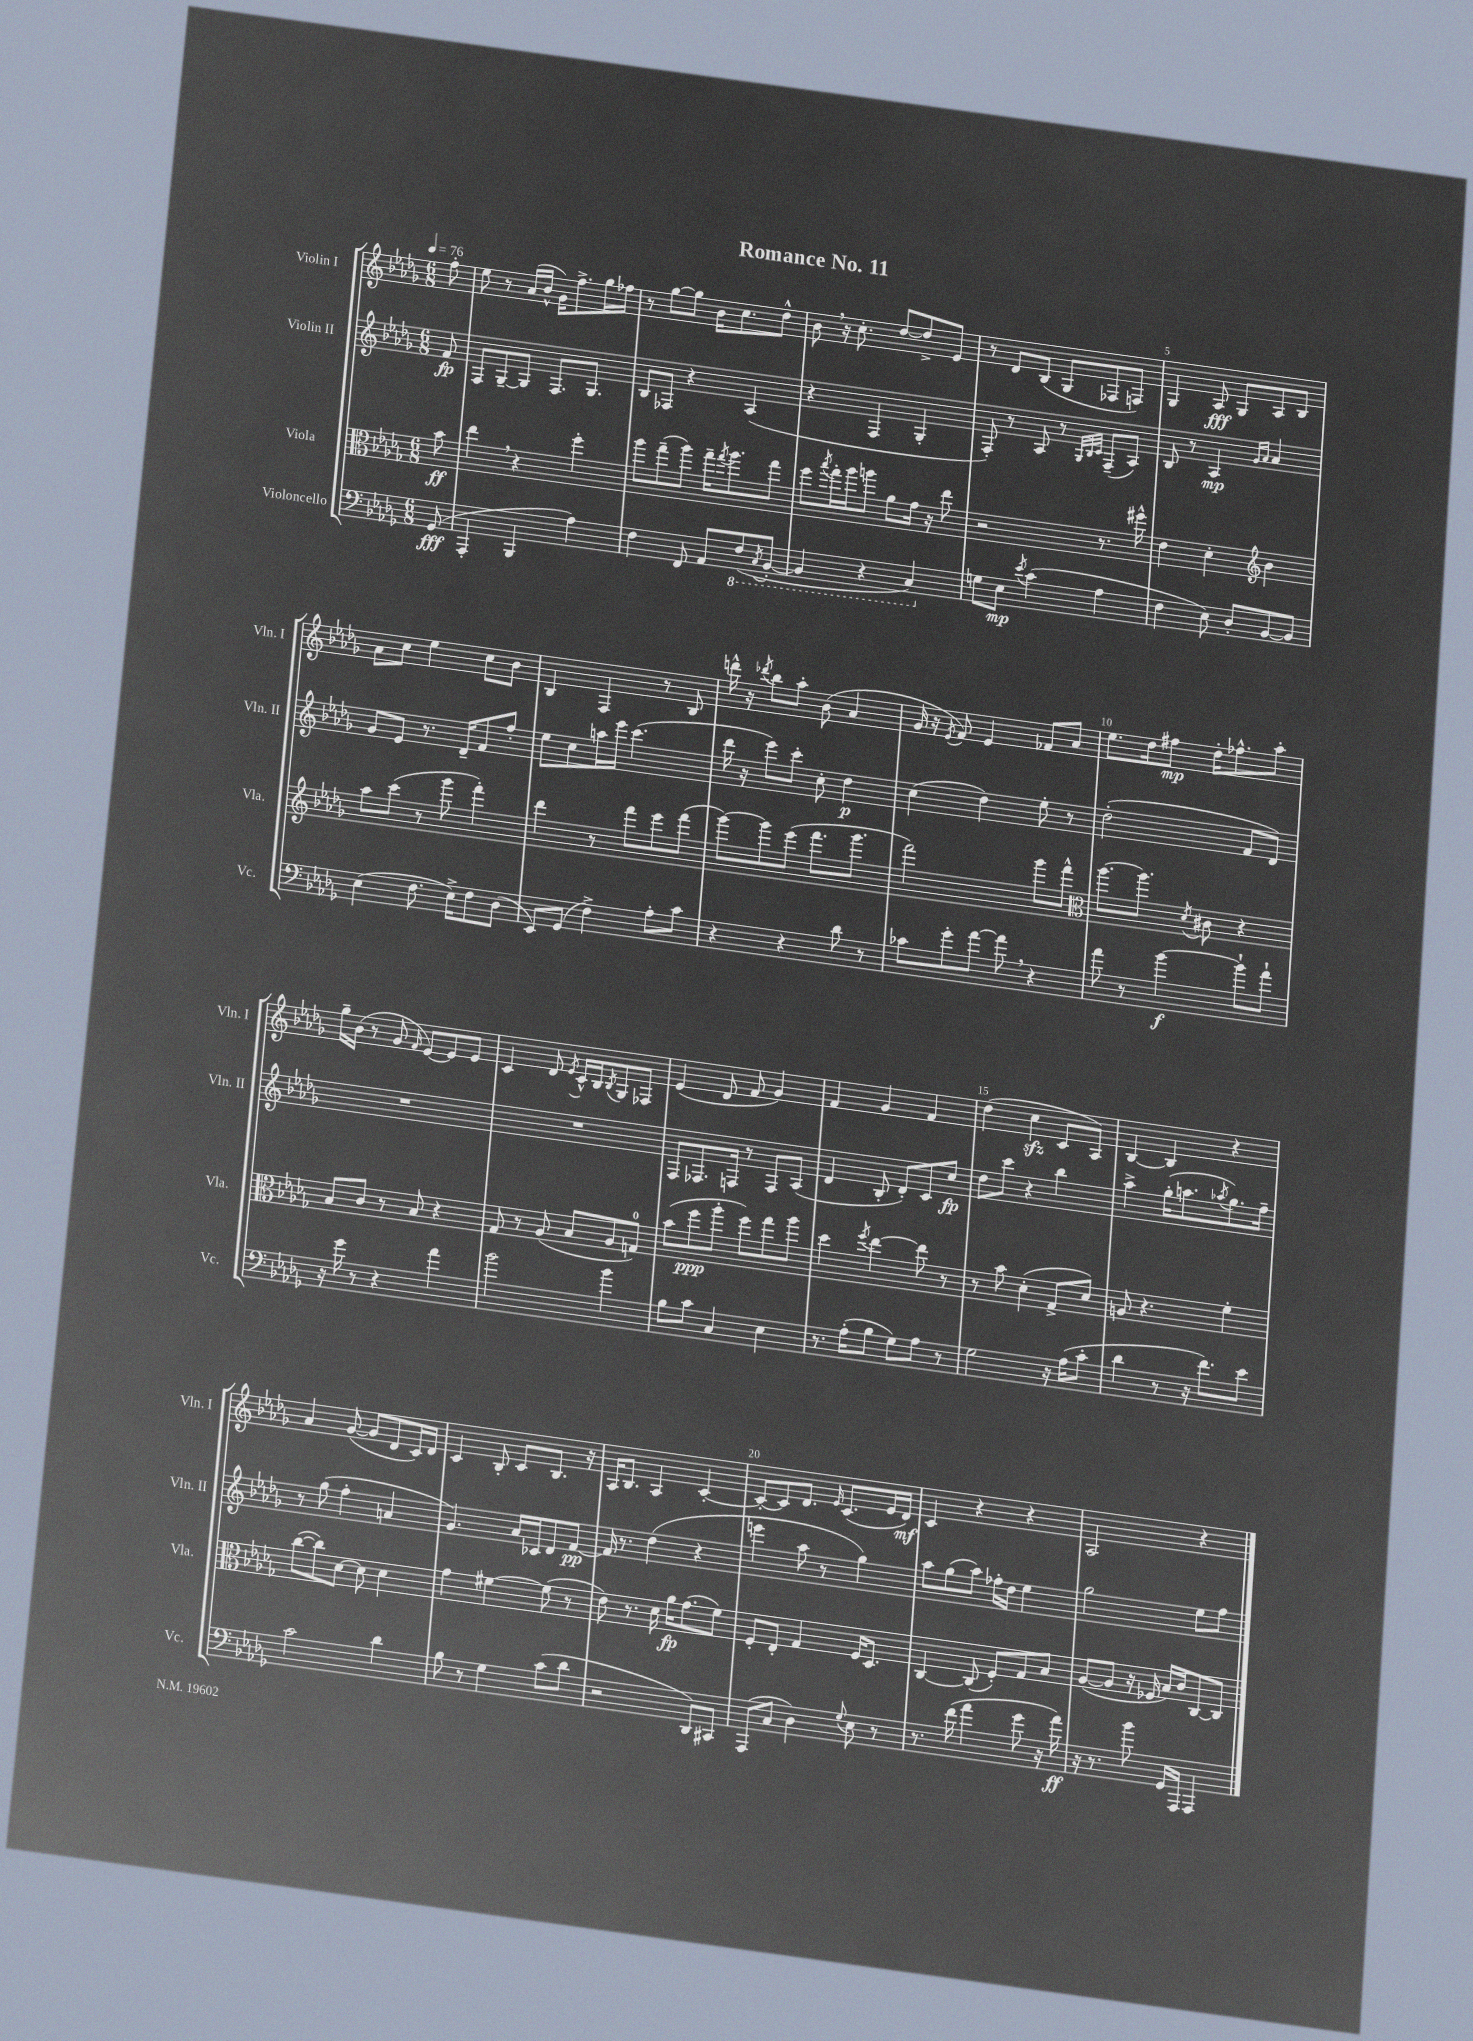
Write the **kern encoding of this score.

**kern	**dynam	**kern	**dynam	**kern	**dynam	**kern	**dynam
*part4	*part4	*part3	*part3	*part2	*part2	*part1	*part1
*staff4	*staff4	*staff3	*staff3	*staff2	*staff2	*staff1	*staff1
*I"Violoncello	*	*I"Viola	*	*I"Violin II	*	*I"Violin I	*
*I'Vc.	*	*I'Vla.	*	*I'Vln. II	*	*I'Vln. I	*
*clefF4	*	*clefC3	*	*clefG2	*	*clefG2	*
*k[b-e-a-d-g-]	*	*k[b-e-a-d-g-]	*	*k[b-e-a-d-g-]	*	*k[b-e-a-d-g-]	*
*M6/8	*	*M6/8	*	*M6/8	*	*M6/8	*
*MM76	*	*MM76	*	*MM76	*	*MM76	*
=	=	=	=	=	=	=	=
(8GG-/	fff	8b-\	ff	8f/	fp	8ff'\	.
=1	=1	=1	=1	=1	=1	=1	=1
4AAA-'/	.	4ee-,\	.	8F/L	.	8ee-\	.
.	.	.	.	[8G-~/	.	8r	.
4BBB-/	.	4r	.	8G-/J]	.	(16a-/LL	.
.	.	.	.	.	.	16b-^^/JJ	.
.	.	.	.	8.F/L	.	16g-\KL)	.
.	.	.	.	.	.	8.ff^\	.
4A-\)	.	4ff'\	.	.	.	.	.
.	.	.	.	8.G-/J	.	.	.
.	.	.	.	.	.	16gg-\L	.
.	.	.	.	.	.	16ff-X\JJ	.
=2	=2	=2	=2	=2	=2	=2	=2
4F\	.	8aa-\L	.	8B-/L	.	8r	.
.	.	(8gg-~\	.	8F-X/J	.	[8gg-\L	.
8FF/	.	8aa-\J)	.	4r	.	8gg-\J]	.
8AA-/L	.	16gg-~\KL	.	.	.	16b-\KL	.
.	.	8qgg-/	.	.	.	.	.
.	.	8.aa-\	.	.	.	8.cc\	.
*8ba	*	*	*	*	*	*	*
(8FF/	.	.	.	(4A-/	.	.	.
8qCC/	.	.	.	.	.	.	.
[8BBB-'/J	.	8gg-\J	.	.	.	8dd-^^\J	.
=3	=3	=3	=3	=3	=3	=3	=3
4BBB-/]	.	8ff\L	.	4r	.	8b-,\	.
.	.	8qbb-/	.	.	.	.	.
.	.	16gg-'\L	.	.	.	16r	.
.	.	16aa-\J	.	.	.	8.cc'\	.
4r	.	8aan\J	.	4F/	.	.	.
.	.	8a-\L	.	.	.	[8dd-/L	.
4CC/)	.	16g-\Jk	.	4G-'/	.	8dd-^/]	.
.	.	16r	.	.	.	.	.
.	.	8ee-\	.	.	.	8e-/J	.
=4	=4	=4	=4	=4	=4	=4	=4
*X8ba	*	*	*	*	*	*	*
8Gn\L	.	2r	.	8F'/)	.	8r	.
8E-\J	mp	.	.	8r	.	8d-/L	.
8qe-/	.	.	.	.	.	.	.
(4c\	.	.	.	8A-/	.	(8B-/J	.
.	.	.	.	8r	.	8G-/L	.
.	.	.	.	32qqG-/LLL	.	.	.
.	.	.	.	32qqB-/	.	.	.
.	.	.	.	32qqc/JJJ	.	.	.
4A-\	.	8.r	.	(8F~/L	.	8F-X/	.
.	.	.	.	8A-/J)	.	8Fn/J)	.
.	.	16ff#X^^\	.	.	.	.	.
=5	=5	=5	=5	=5	=5	=5	=5
4F\	.	4e-\	.	8B-/	.	4G-/	.
.	.	.	.	8r	.	.	.
8E-\)	.	4d-'\	.	4A-/	mp	8A-/	fff
8D-'/L	.	.	.	.	.	8G-/L	.
*	*	*clefG2	*	*	*	*	*
.	.	.	.	16qqg-/LL	.	.	.
.	.	.	.	16qqa-/JJ	.	.	.
[8BB-/	.	4b-\	.	4a-/	.	8A-/	.
8BB-/J]	.	.	.	.	.	8B-/J	.
!!LO:LB:g=z
=6	=6	=6	=6	=6	=6	=6	=6
(4E-\	.	8aa-\L	.	8g-/L	.	8a-\L	.
.	.	(8ccc\J	.	8e-/J	.	8cc\J	.
8.F\	.	8r	.	8.r	.	4ee-\	.
.	.	8ggg-\	.	.	.	.	.
16E-^\KL)	.	.	.	16d-~/KL	.	.	.
8F\	.	4fff'\)	.	8f/	.	8cc\L	.
(8D-\J	.	.	.	8ff'/J	.	8b-\J	.
=7	=7	=7	=7	=7	=7	=7	=7
8EE-/L)	.	4ddd-\	.	8ee-\L	.	4B-/	.
(8GG-/J	.	.	.	8cc\	.	.	.
4F^\)	.	8r	.	16aan\L	.	4F/	.
.	.	.	.	16eee-\JJ	.	.	.
.	.	8fff\L	.	(4.ccc\	.	.	.
8A-'\L	.	8eee-\	.	.	.	8r	.
8c\J	.	(8fff\J	.	.	.	8B-/	.
=8	=8	=8	=8	=8	=8	=8	=8
4r	.	[8ggg-\L)	.	16ddd-\	.	16dddn^^\	.
.	.	.	.	16r	.	16r	.
.	.	.	.	.	.	8qddd-X/	.
.	.	8ggg-\]	.	8eee-\L)	.	8bb-\L	.
4r	.	(8eee-\J	.	8ccc'\J	.	8aa-'\J	.
.	.	8.fff\L	.	8cc'\	.	(8b-\	.
8d-\	.	.	.	4dd-\	p	4a-/	.
.	.	8.ggg-\J	.	.	.	.	.
8r	.	.	.	.	.	.	.
=9	=9	=9	=9	=9	=9	=9	=9
8c-X\L	.	2fff\)	.	(4cc\	.	16g-/	.
.	.	.	.	.	.	16r	.
.	.	.	.	.	.	8qe-/	.
8g-'\	.	.	.	.	.	8f/)	.
[8a-\J	.	.	.	4dd-\)	.	4e-/	.
8a-,\]	.	.	.	.	.	.	.
4r	.	8ggg-\L	.	8ee-'\	.	8f-X/L	.
.	.	8fff^^\J	.	8r	.	8a-/J	.
=10	=10	=10	=10	=10	=10	=10	=10
*	*	*clefC3	*	*	*	*	*
8a-\	.	[8.aa-\L	.	(2dd-'\	.	8.ee-\L	.
8r	.	.	.	.	.	.	.
.	.	8.aa-\J]	.	.	.	16dd-\k	.
[4b-\	f	.	.	.	.	8ff#X\J	mp
.	.	8qd-/	.	.	.	.	.
.	.	8c#X\	.	.	.	16dd-'\KL	.
.	.	.	.	.	.	8.ff-X^^\	.
8b-`\L]	.	4r	.	8f/L	.	.	.
8a-`\J	.	.	.	8d-/J)	.	8aa-'\J	.
!!LO:LB:g=z
=11	=11	=11	=11	=11	=11	=11	=11
16r	.	8B-/L	.	2.r	.	16gg-~\LL	.
16g-\	.	.	.	.	.	(16b-\JJ	.
8r	.	8c/J	.	.	.	8r	.
4r	.	8r	.	.	.	8g-/	.
.	.	.	.	.	.	16qqf/	.
.	.	8B-/	.	.	.	[8e-/L)	.
4a-\	.	4r	.	.	.	8e-/]	.
.	.	.	.	.	.	8e-/J	.
=12	=12	=12	=12	=12	=12	=12	=12
2b-\	.	8G-/	.	2.r	.	4c/	.
.	.	8r	.	.	.	.	.
.	.	(8A-/	.	.	.	8d-/	.
.	.	.	.	.	.	8qe-/	.
.	.	8B-/L	.	.	.	16c^^/LL	.
.	.	.	.	.	.	16B-/J	.
.	.	.	.	.	.	8qB-/	.
4b-\	.	8A-/	.	.	.	8G-/	.
.	.	8Gn/J)	.	.	.	8F-X/J	.
=13	=13	=13	=13	=13	=13	=13	=13
8B-\L	.	(8b-\L	.	8F/L	.	(4e-/	.
8c\J	.	8ff\	ppp	8.F-X/	.	.	.
4C/	.	8aa-'\J	.	.	.	8d-/	.
.	.	.	.	16Fn/Jk	.	.	.
.	.	8ff\L)	.	8r	.	8f/	.
4E-\	.	8gg-\	.	8F/L	.	4g-/)	.
.	.	8aa-\J	.	(8A-/J	.	.	.
=14	=14	=14	=14	=14	=14	=14	=14
8.r	.	4dd-\	.	4d-/	.	4f/	.
(16A-'\KL	.	.	.	.	.	.	.
.	.	8qff/	.	.	.	.	.
8B-\J	.	[4ee-\	.	8B-'/	.	4g-/	.
8G-\L)	.	.	.	8d-'/L)	.	.	.
8A-\J	.	8ee-\]	.	8c/	.	4f/	.
8r	.	8r	.	8cc/J	fp	.	.
=15	=15	=15	=15	=15	=15	=15	=15
2G-\	.	8r	.	8dd-\L	.	(4dd-\	.
.	.	8b-\	.	8ccc\J	.	.	.
.	.	(4d-'\	.	4r	.	4cczz\	.
16r	.	8G-^/L	.	4bb-\	.	8c/L	.
(16A-\KL	.	.	.	.	.	.	.
8c'\J	.	8d-/J)	.	.	.	8A-/J)	.
=16	=16	=16	=16	=16	=16	=16	=16
4d-\	.	8An/	.	4aa-^\	.	[4B-/	.
.	.	4.r	.	.	.	.	.
8r	.	.	.	(16gg-'\KL	.	4B-/]	.
.	.	.	.	8.aan\	.	.	.
16r	.	.	.	.	.	.	.
8.f\L)	.	.	.	.	.	.	.
.	.	.	.	8qaa-X/	.	.	.
.	.	4f'\	.	8.gg-\)	.	4r	.
8e-\J	.	.	.	.	.	.	.
.	.	.	.	16ff~\Jk	.	.	.
!!LO:LB:g=z
=17	=17	=17	=17	=17	=17	=17	=17
2c\	.	([8cc\L	.	8r	.	4a-/	.
.	.	8cc\])	.	(8gg-\	.	.	.
.	.	[8d-\J	.	4ff'\	.	([8g-/	.
.	.	8d-\]	.	.	.	8g-/L]	.
4d-\	.	4d-\	.	4an/	.	8d-/	.
.	.	.	.	.	.	16c/L)	.
.	.	.	.	.	.	16d-/JJ	.
=18	=18	=18	=18	=18	=18	=18	=18
8B-\	.	4g-\	.	4.g-/)	.	4c/	.
8r	.	.	.	.	.	.	.
4G-\	.	[4f#X\	.	.	.	8B-'/	.
.	.	.	.	16a-/LL	.	8c/L	.
.	.	.	.	16c-X/J	.	.	.
(8c\L	.	(8f#\]	.	8d-/	.	8.B-/J	.
8d-\J	.	8r	.	[8f/J	pp	.	.
.	.	.	.	.	.	16r	.
=19	=19	=19	=19	=19	=19	=19	=19
2r	.	8e-\)	.	16f/]	.	16A-/KL	.
.	.	.	.	8.r	.	8.B-/J	.
.	.	8.r	.	.	.	.	.
.	.	.	.	(4dd-\	.	4A-/	.
.	.	16d-\	.	.	.	.	.
.	.	16a-\KL	fp	.	.	.	.
.	.	(8.g-\	.	.	.	.	.
8DD-/L)	.	.	.	4r	.	[4c'/	.
8CC#X/J	.	8f\J)	.	.	.	.	.
=20	=20	=20	=20	=20	=20	=20	=20
(8AAA-/L	.	8F'/L	.	4eeen\	.	8c'/L_	.
8C/J	.	8E-'/J	.	.	.	8c/]	.
4D-\)	.	4G-/	.	8aa-\	.	8.d-/J	.
.	.	.	.	8r	.	.	.
.	.	.	.	.	.	16qqe-/	.
.	.	.	.	.	.	(8.c/L	.
8qqG-/	.	.	.	.	.	.	.
8E-\	.	16F/KL	.	4gg-\)	.	.	.
.	.	8.D-/J	.	.	.	.	.
8r	.	.	.	.	.	16e-/L	.
.	.	.	.	.	.	16d-/JJ)	mf
=21	=21	=21	=21	=21	=21	=21	=21
8.r	.	[4C/	.	8aa-\L	.	4c/	.
.	.	.	.	(8gg-\	.	.	.
(16f\	.	.	.	.	.	.	.
4a-\	.	(8C/]	.	8aa-\J)	.	4r	.
.	.	8F'/L)	.	16ff-X'\LL	.	.	.
.	.	.	.	16dd-\JJ	.	.	.
8g-\	.	8G-/	.	4ee-\	.	4r	.
16r	.	8B-/J	.	.	.	.	.
16a-\)	ff	.	.	.	.	.	.
=22	=22	=22	=22	=22	=22	=22	=22
16r	.	([8A-/L	.	2gg-\	.	2A-/	.
8.r	.	.	.	.	.	.	.
.	.	8A-/J]	.	.	.	.	.
8b-\	.	16r	.	.	.	.	.
.	.	16F-X/	.	.	.	.	.
16GG-/LL	.	16B-/LL)	.	.	.	.	.
16AAA-/JJ	.	16c/J	.	.	.	.	.
4AAA-/	.	[8C/	.	8ee-\L	.	4r	.
.	.	8C/J]	.	8ff\J	.	.	.
==	==	==	==	==	==	==	==
*-	*-	*-	*-	*-	*-	*-	*-
